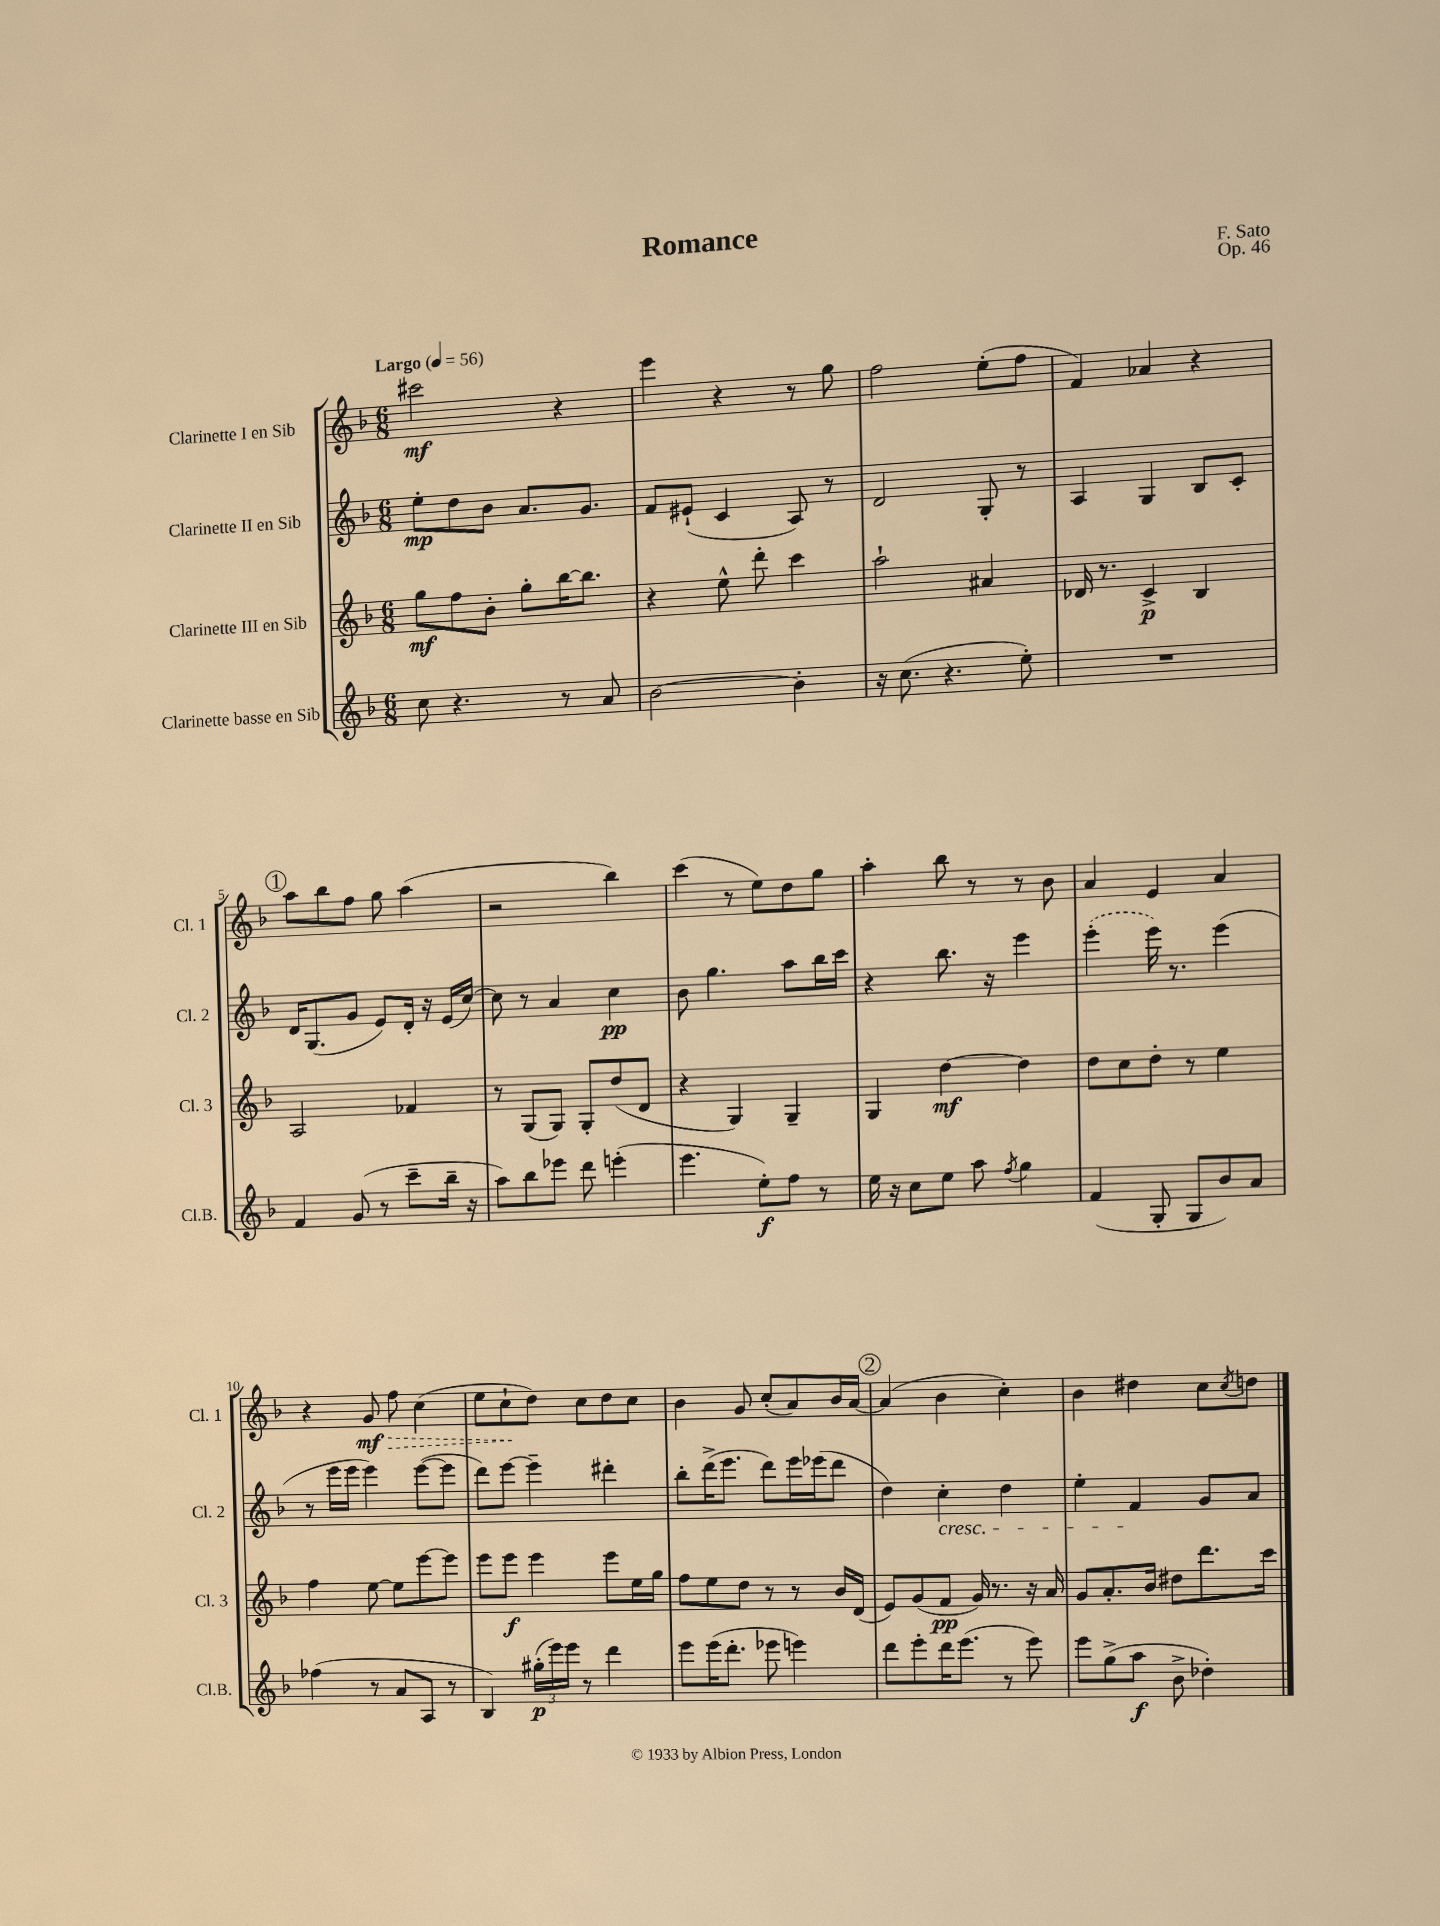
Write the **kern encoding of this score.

**kern	**dynam	**kern	**dynam	**kern	**dynam	**kern	**dynam
*part4	*part4	*part3	*part3	*part2	*part2	*part1	*part1
*staff4	*staff4	*staff3	*staff3	*staff2	*staff2	*staff1	*staff1
*I"Clarinette basse en Sib	*	*I"Clarinette III en Sib	*	*I"Clarinette II en Sib	*	*I"Clarinette I en Sib	*
*I'Cl.B.	*	*I'Cl. 3	*	*I'Cl. 2	*	*I'Cl. 1	*
*clefG2	*	*clefG2	*	*clefG2	*	*clefG2	*
*k[b-]	*	*k[b-]	*	*k[b-]	*	*k[b-]	*
*M6/8	*	*M6/8	*	*M6/8	*	*M6/8	*
*MM56	*	*MM56	*	*MM56	*	*MM56	*
=1	=1	=1	=1	=1	=1	=1	=1
!	!	!	!	!	!	!LO:TX:a:B:t=Largo	!
8cc\	.	8gg\L	mf	8ee'\L	mp	2ccc#X\	mf
4.r	.	8ff\	.	8dd\	.	.	.
.	.	8b-'\J	.	8b-\J	.	.	.
.	.	8gg'\L	.	8.a/L	.	.	.
8r	.	[16bb-\K	.	.	.	4r	.
.	.	8.bb-\J]	.	8.g/J	.	.	.
8a/	.	.	.	.	.	.	.
=2	=2	=2	=2	=2	=2	=2	=2
[2b-\	.	4r	.	8f/L	.	4eee\	.
.	.	.	.	(8e#X`/J	.	.	.
.	.	8ee^^\	.	4c/	.	4r	.
.	.	8ddd'\	.	.	.	.	.
4b-'\]	.	4ccc\	.	8A/)	.	8r	.
.	.	.	.	8r	.	8gg\	.
=3	=3	=3	=3	=3	=3	=3	=3
16r	.	2aa`\	.	2d/	.	2ff\	.
(8.cc\	.	.	.	.	.	.	.
4.r	.	.	.	.	.	.	.
.	.	4a#X/	.	8G'/	.	(8ee'\L	.
8ee'\)	.	.	.	8r	.	8ff\J	.
=4	=4	=4	=4	=4	=4	=4	=4
2.r	.	16d-X/	.	4A/	.	4f/)	.
.	.	8.r	.	.	.	.	.
.	.	4c^/	p	4G/	.	4a-X/	.
.	.	4B-/	.	8B-/L	.	4r	.
.	.	.	.	8c'/J	.	.	.
!!LO:LB:g=z
!!LO:REH:place=s1:t=1
=5	=5	=5	=5	=5	=5	=5	=5
4f/	.	2A/	.	16d/KL	.	8aa\L	.
.	.	.	.	(8.G/	.	.	.
.	.	.	.	.	.	8bb-\	.
(8g/	.	.	.	8g/J	.	8ff\J	.
8r	.	.	.	8e/L)	.	8gg\	.
8ccc~\L	.	4f-X/	.	16d'/Jk	.	(4aa\	.
.	.	.	.	16r	.	.	.
16bb-~\Jk	.	.	.	(16e/LL	.	.	.
16r	.	.	.	[16cc/JJ)	.	.	.
=6	=6	=6	=6	=6	=6	=6	=6
8aa\L)	.	8r	.	8cc\]	.	2r	.
8bb-\	.	(8G/L	.	8r	.	.	.
8eee-X\J	.	8G/J)	.	4a/	.	.	.
8ddd\	.	8G'/L	.	.	.	.	.
(4eeen'\	.	(8dd/	.	4cc\	pp	4bb-\)	.
.	.	8d/J	.	.	.	.	.
=7	=7	=7	=7	=7	=7	=7	=7
4.eee\	.	4r	.	8b-\	.	(4ccc\	.
.	.	.	.	4.gg\	.	.	.
.	.	4G/)	.	.	.	8r	.
8ee'\L)	f	.	.	.	.	8ee\L)	.
8ff\J	.	4G~/	.	8aa\L	.	8dd\	.
8r	.	.	.	16bb-\L	.	8gg\J	.
.	.	.	.	16ccc\JJ	.	.	.
=8	=8	=8	=8	=8	=8	=8	=8
16ee\	.	4G/	.	4r	.	4aa'\	.
16r	.	.	.	.	.	.	.
8cc\L	.	.	.	.	.	.	.
8ee\J	.	[4dd\	mf	8.bb-\	.	8bb-\	.
8aa\	.	.	.	.	.	8r	.
.	.	.	.	16r	.	.	.
8qff/	.	.	.	.	.	.	.
4gg\	.	4dd\]	.	4eee\	.	8r	.
.	.	.	.	.	.	8b-\	.
=9	=9	=9	=9	=9	=9	=9	=9
(4f/	.	8dd\L	.	(4eee'\	.	4a/	.
.	.	8cc\	.	.	.	.	.
8G'/	.	8dd'\J	.	16eee\)	.	4e/	.
.	.	.	.	8.r	.	.	.
8G/L	.	8r	.	.	.	.	.
8b-/)	.	4ee\	.	(4eee\	.	4a/	.
8a/J	.	.	.	.	.	.	.
!!LO:LB:g=z
=10	=10	=10	=10	=10	=10	=10	=10
(4ff-X\	.	4ff\	.	8r	.	4r	.
.	.	.	.	16eee\LL	.	.	.
.	.	.	.	16eee\JJ	.	.	.
!	!	!	!	!	!	!	!LO:HP:b
8r	.	[8ee\	.	4eee\)	.	8g/	> mf
8a/L	.	8ee\L]	.	.	.	8ff\	.
8A/J	.	[8eee\	.	([8eee\L	.	(4cc\	.
8r	.	8eee\J]	.	8eee\J]	.	.	.
=11	=11	=11	=11	=11	=11	=11	=11
4B-/)	.	8eee\L	.	8ddd\L)	.	8ee\L	.
.	.	8eee\J	f	[8eee\J	.	8cc`\	.
(24gg#X'\LL	p	4eee\	.	4eee~\]	.	8dd\J)	]
24eee\)	.	.	.	.	.	.	.
24eee\JJ	.	.	.	.	.	.	.
8r	.	.	.	.	.	8cc\L	.
4ddd\	.	8eee\L	.	4ddd#X'\	.	8dd\	.
.	.	16ee\L	.	.	.	8cc\J	.
.	.	16gg\JJ	.	.	.	.	.
=12	=12	=12	=12	=12	=12	=12	=12
8eee\L	.	8ff\L	.	8bb-'\L	.	4b-\	.
(16eee\K	.	8ee\	.	(16ddd^\K	.	.	.
8.ddd'\J	.	.	.	8.eee\J	.	.	.
.	.	8dd\J	.	.	.	8g/	.
8eee-X\	.	8r	.	8ddd\L)	.	(8cc'/L	.
4eeen\)	.	8r	.	16eee\L	.	8a/)	.
.	.	.	.	(16eee-X\J	.	.	.
.	.	16b-/LL	.	8ddd\J	.	16b-/L	.
.	.	(16d/JJ	.	.	.	[16a/JJ	.
!!LO:REH:place=s1:t=2
=13	=13	=13	=13	=13	=13	=13	=13
8ddd\L	.	8e/L)	.	4dd\)	.	(4a/]	.
8eee'\	.	(8g/	.	.	.	.	.
!	!	!	!	!LO:TX:b:i:t=cresc.	!	!	!
16ddd\K	.	8f/J	pp	4cc'\	.	4b-\	.
(8.eee\J	.	.	.	.	.	.	.
.	.	16g/)	.	.	.	.	.
.	.	8.r	.	.	.	.	.
8r	.	.	.	4dd\	.	4cc'\)	.
8eee\)	.	16r	.	.	.	.	.
.	.	16a/	.	.	.	.	.
=14	=14	=14	=14	=14	=14	=14	=14
8eee\L	.	8g/L	.	4ee'\	.	4b-\	.
(8gg^\	.	8.a'/	.	.	.	.	.
8aa\J	f	.	.	4f/	.	4dd#X\	.
.	.	16b-/Jk	.	.	.	.	.
8b-^\	.	8dd#X\L	.	.	.	.	.
4dd-X'\)	.	8.ddd\	.	8g/L	.	8cc\L	.
.	.	.	.	.	.	8qcc/	.
.	.	.	.	8a/J	.	8ddn\J	.
.	.	16ccc\Jk	.	.	.	.	.
==	==	==	==	==	==	==	==
*-	*-	*-	*-	*-	*-	*-	*-
